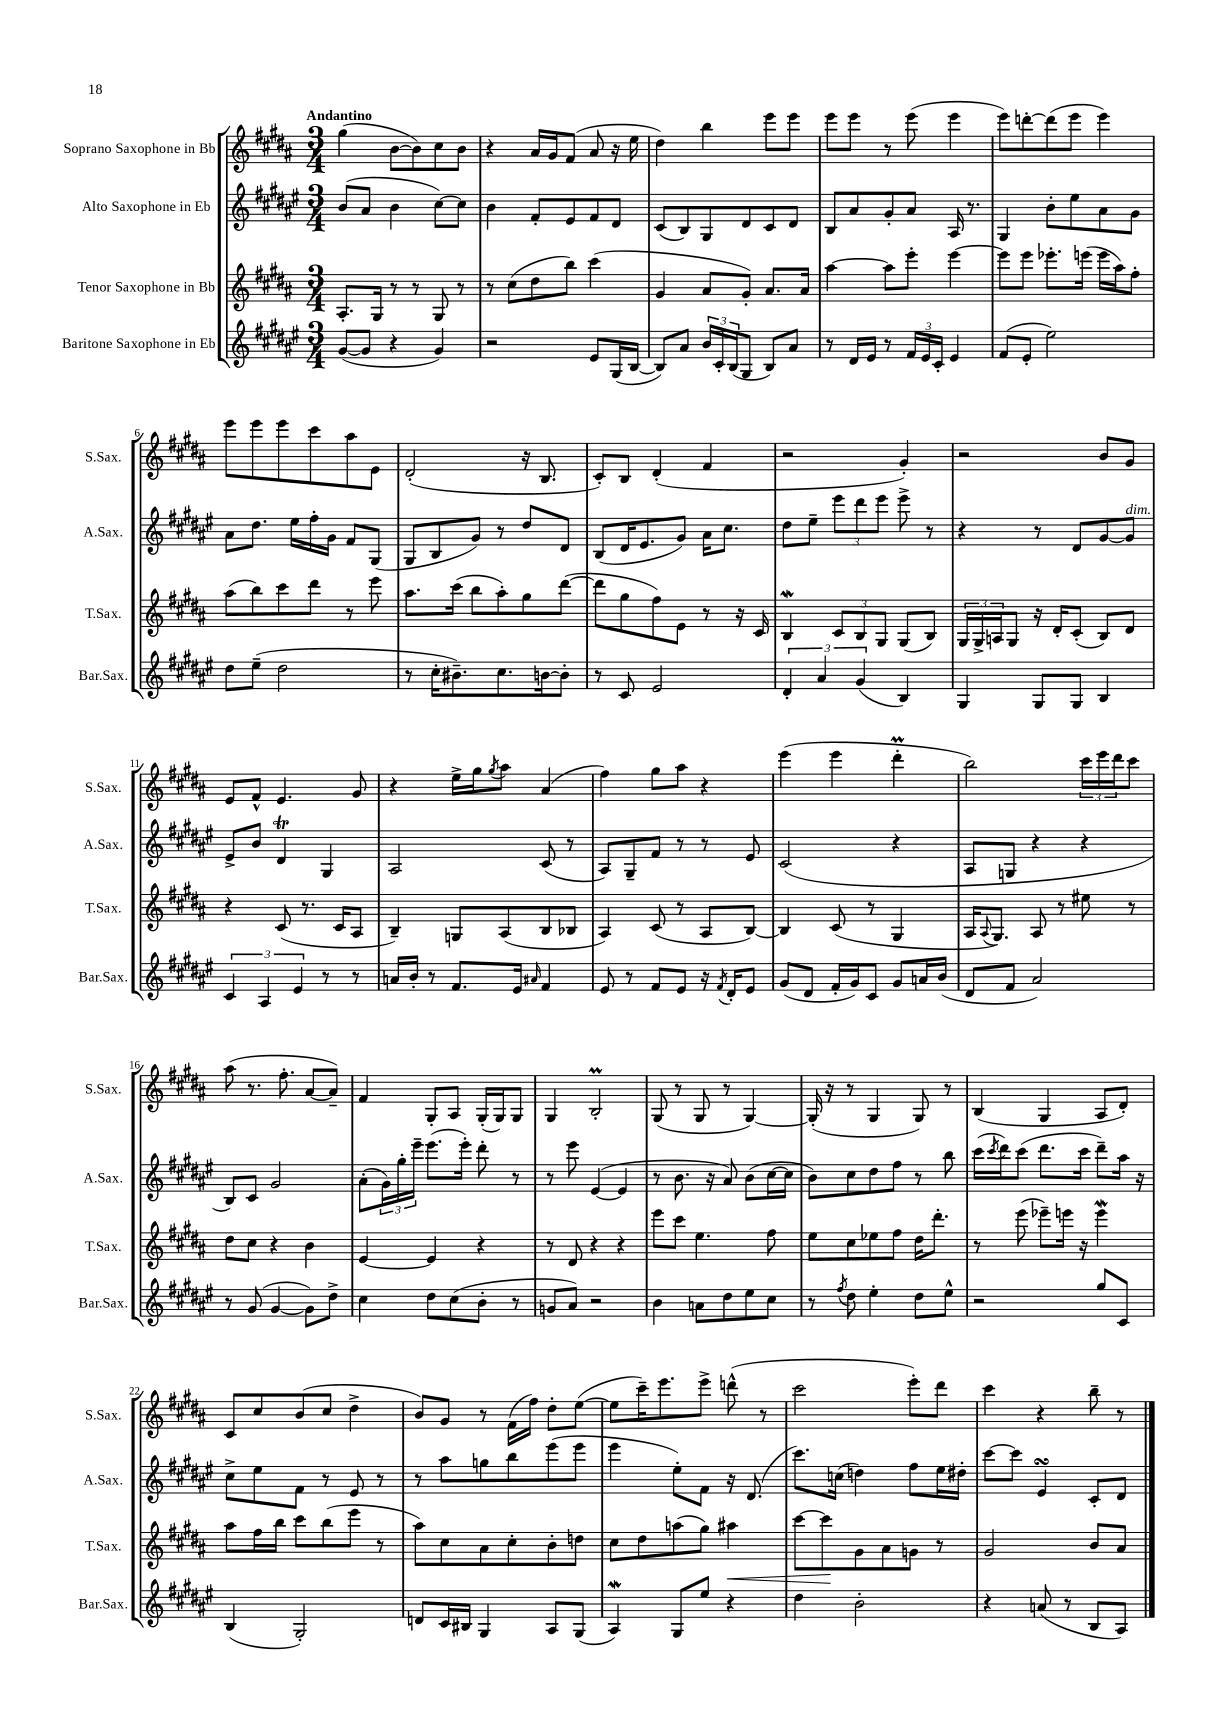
<<
\new StaffGroup <<
\new Staff = "s0" \with { instrumentName = "Soprano Saxophone in Bb" shortInstrumentName = "S.Sax." } {
    \clef treble \key b \major \numericTimeSignature \time 3/4 \tempo "Andantino"
    gis''4( b'8~ b'8) cis''8 b'8 |
    r4 ais'16 gis'16 fis'8( ais'8 r16 e''16 |
    dis''4) b''4 e'''8 e'''8 |
    e'''8 e'''8 r8 e'''8( e'''4 |
    e'''8) d'''8~-. d'''8( e'''8 e'''4) |
    e'''8 e'''8 e'''8 cis'''8 ais''8 e'8 |
    dis'2-.( r16 b8. |
    cis'8-.) b8 dis'4-.( fis'4 |
    r2 gis'4-.) |
    r2 b'8 gis'8 |
    e'8 fis'8-^ e'4. gis'8 |
    r4 e''16-> gis''16 \acciaccatura { gis''8 } ais''8 ais'4( |
    fis''4) gis''8 ais''8 r4 |
    e'''4( e'''4 dis'''4-.\prall |
    b''2) \tuplet 3/2 { cis'''16 e'''16 dis'''16 } cis'''8 |
    ais''8( r8. fis''8.-. ais'8~ ais'8--) |
    fis'4 gis8-. ais8 gis16-.( gis16) gis8 |
    gis4 b2-.\prall |
    gis8( r8 gis8 r8 gis4~) |
    gis16-.( r16 r8 gis4 gis8) r8 |
    b4( gis4 ais8 dis'8-.) |
    cis'8 cis''8 b'8( cis''8 dis''4-> |
    b'8) gis'8 r8 fis'16( fis''16) dis''8-. e''8~( |
    e''8 cis'''16--) e'''8. e'''8-> d'''8-^( r8 |
    cis'''2 e'''8-.) dis'''8 |
    cis'''4 r4 b''8-- r8 \bar "|." |
}
\new Staff = "s1" \with { instrumentName = "Alto Saxophone in Eb" shortInstrumentName = "A.Sax." } {
    \clef treble \key fis \major \numericTimeSignature \time 3/4
    b'8( ais'8 b'4 cis''8~) cis''8 |
    b'4 fis'8-. eis'8 fis'8 dis'8 |
    cis'8( b8) gis8 dis'8 cis'8 dis'8 |
    b8 ais'8 gis'8-. ais'8 ais16 r8. |
    gis4 b'8-. eis''8 ais'8 gis'8 |
    ais'8 dis''8. eis''16 fis''16-. gis'16 fis'8 gis8( |
    gis8 b8 gis'8) r8 dis''8 dis'8 |
    b8( dis'16 eis'8. gis'8) ais'16 cis''8. |
    dis''8 eis''8-- \tuplet 3/2 { eis'''8 dis'''8 eis'''8 } eis'''8-> r8 |
    r4 r8 dis'8 gis'8~ gis'8^\markup { \italic "dim." } |
    eis'8-> b'8 dis'4\trill gis4 |
    ais2 cis'8( r8 |
    ais8) gis8-- fis'8 r8 r8 eis'8 |
    cis'2( r4 |
    ais8 g8 r4 r4 |
    b8) cis'8 gis'2 |
    ais'8-.( \tuplet 3/2 { gis'16) gis''16-. eis'''16-- } eis'''8.( eis'''16-.) dis'''8-. r8 |
    r8 eis'''8 eis'4~( eis'4 |
    r8 b'8. r16 ais'8) b'8( cis''16~ cis''16 |
    b'8) cis''8 dis''8 fis''8 r8 b''8 |
    cis'''16( \acciaccatura { cis'''8 } dis'''16) cis'''8( dis'''8. cis'''16 dis'''8--) ais''16 r16 |
    cis''8-> eis''8 fis'8 r8 eis'8 r8 |
    r8 ais''8 g''8 b''8 eis'''8( eis'''8 |
    eis'''4 eis''8-.) fis'8 r16 dis'8.( |
    cis'''8.) c''16( d''4) fis''8 eis''16 dis''16-. |
    cis'''8~ cis'''8 eis'4\turn cis'8-. dis'8 \bar "|." |
}
\new Staff = "s2" \with { instrumentName = "Tenor Saxophone in Bb" shortInstrumentName = "T.Sax." } {
    \clef treble \key b \major \numericTimeSignature \time 3/4
    ais8.-. gis16 r8 r8 gis8 r8 |
    r8 cis''8( dis''8 b''8) cis'''4( |
    gis'4 ais'8 gis'8-.) ais'8. ais'16 |
    ais''4~ ais''8 e'''8-. e'''4~ |
    e'''8 e'''8 ees'''8.-. e'''16( e'''16 ais''16) fis''8-. |
    ais''8( b''8) cis'''8 dis'''8 r8 e'''8 |
    ais''8. cis'''16( b''8 ais''8-.) gis''8 dis'''8~( |
    dis'''8 gis''8 fis''8) e'8 r8 r16 cis'16 |
    b4\mordent \tuplet 3/2 { cis'8 b8 gis8 } gis8( b8) |
    \tuplet 3/2 { gis16 gis16-> a16 } gis8 r16 dis'16-. cis'8-.( b8) dis'8 |
    r4 cis'8( r8. cis'16 ais8 |
    b4--) g8 ais8( b8 bes8 |
    ais4) cis'8( r8 ais8 b8~) |
    b4 cis'8( r8 gis4 |
    ais16 \appoggiatura { ais8 } gis8.) ais8 r8 eis''8 r8 |
    dis''8 cis''8 r4 b'4 |
    e'4~ e'4 r4 |
    r8 dis'8 r4 r4 |
    e'''8 cis'''8 e''4. fis''8 |
    e''8 cis''8 ees''8 fis''8 dis''16 dis'''8.-. |
    r8 e'''8( ees'''8--) e'''16 r16 e'''4\mordent |
    ais''8 fis''16 b''16 cis'''8 b''8( e'''8 r8 |
    ais''8) cis''8 ais'8 cis''8-. b'8-. d''8 |
    cis''8 dis''8 a''8( gis''8) ais''4\< |
    cis'''8~ cis'''8\! gis'8 ais'8 g'8 r8 |
    gis'2 b'8 ais'8 \bar "|." |
}
\new Staff = "s3" \with { instrumentName = "Baritone Saxophone in Eb" shortInstrumentName = "Bar.Sax." } {
    \clef treble \key fis \major \numericTimeSignature \time 3/4
    gis'8~( gis'8 r4 gis'4) |
    r2 eis'8 gis16( b16~ |
    b8) ais'8 \tuplet 3/2 { b'16 cis'16-. b16( } gis8 b8) ais'8 |
    r8 dis'16 eis'16 r8 \tuplet 3/2 { fis'16 eis'16 cis'16-. } eis'4 |
    fis'8( eis'8-. eis''2) |
    dis''8 eis''8--( dis''2 |
    r8 cis''16-. bis'8.--) cis''8. b'16~ b'8-. |
    r8 cis'8 eis'2 |
    \tuplet 3/2 { dis'4-. ais'4 gis'4( } b4) |
    gis4 gis8 gis8 b4 |
    \tuplet 3/2 { cis'4 ais4 eis'4 } r8 r8 |
    a'16 b'16-. r8 fis'8. eis'16 \grace { ais'16 } fis'4 |
    eis'8 r8 fis'8 eis'8 r16 \acciaccatura { fis'8 } dis'16-. eis'8 |
    gis'8( dis'8 fis'16-. gis'16) cis'8 gis'8 a'16 b'16( |
    dis'8 fis'8 ais'2) |
    r8 gis'8( gis'4~ gis'8) dis''8-> |
    cis''4 dis''8 cis''8( b'8-. r8 |
    g'8 ais'8) r2 |
    b'4 a'8 dis''8 eis''8 cis''8 |
    r8 \acciaccatura { fis''8 } dis''8 eis''4-. dis''8 eis''8-^ |
    r2 gis''8 cis'8 |
    b4( gis2-.) |
    d'8 cis'16 bis16 gis4 ais8 gis8( |
    ais4\mordent) gis8 eis''8 r4 |
    dis''4 b'2-. |
    r4 a'8( r8 b8 ais8) \bar "|." |
}
>>
>>
